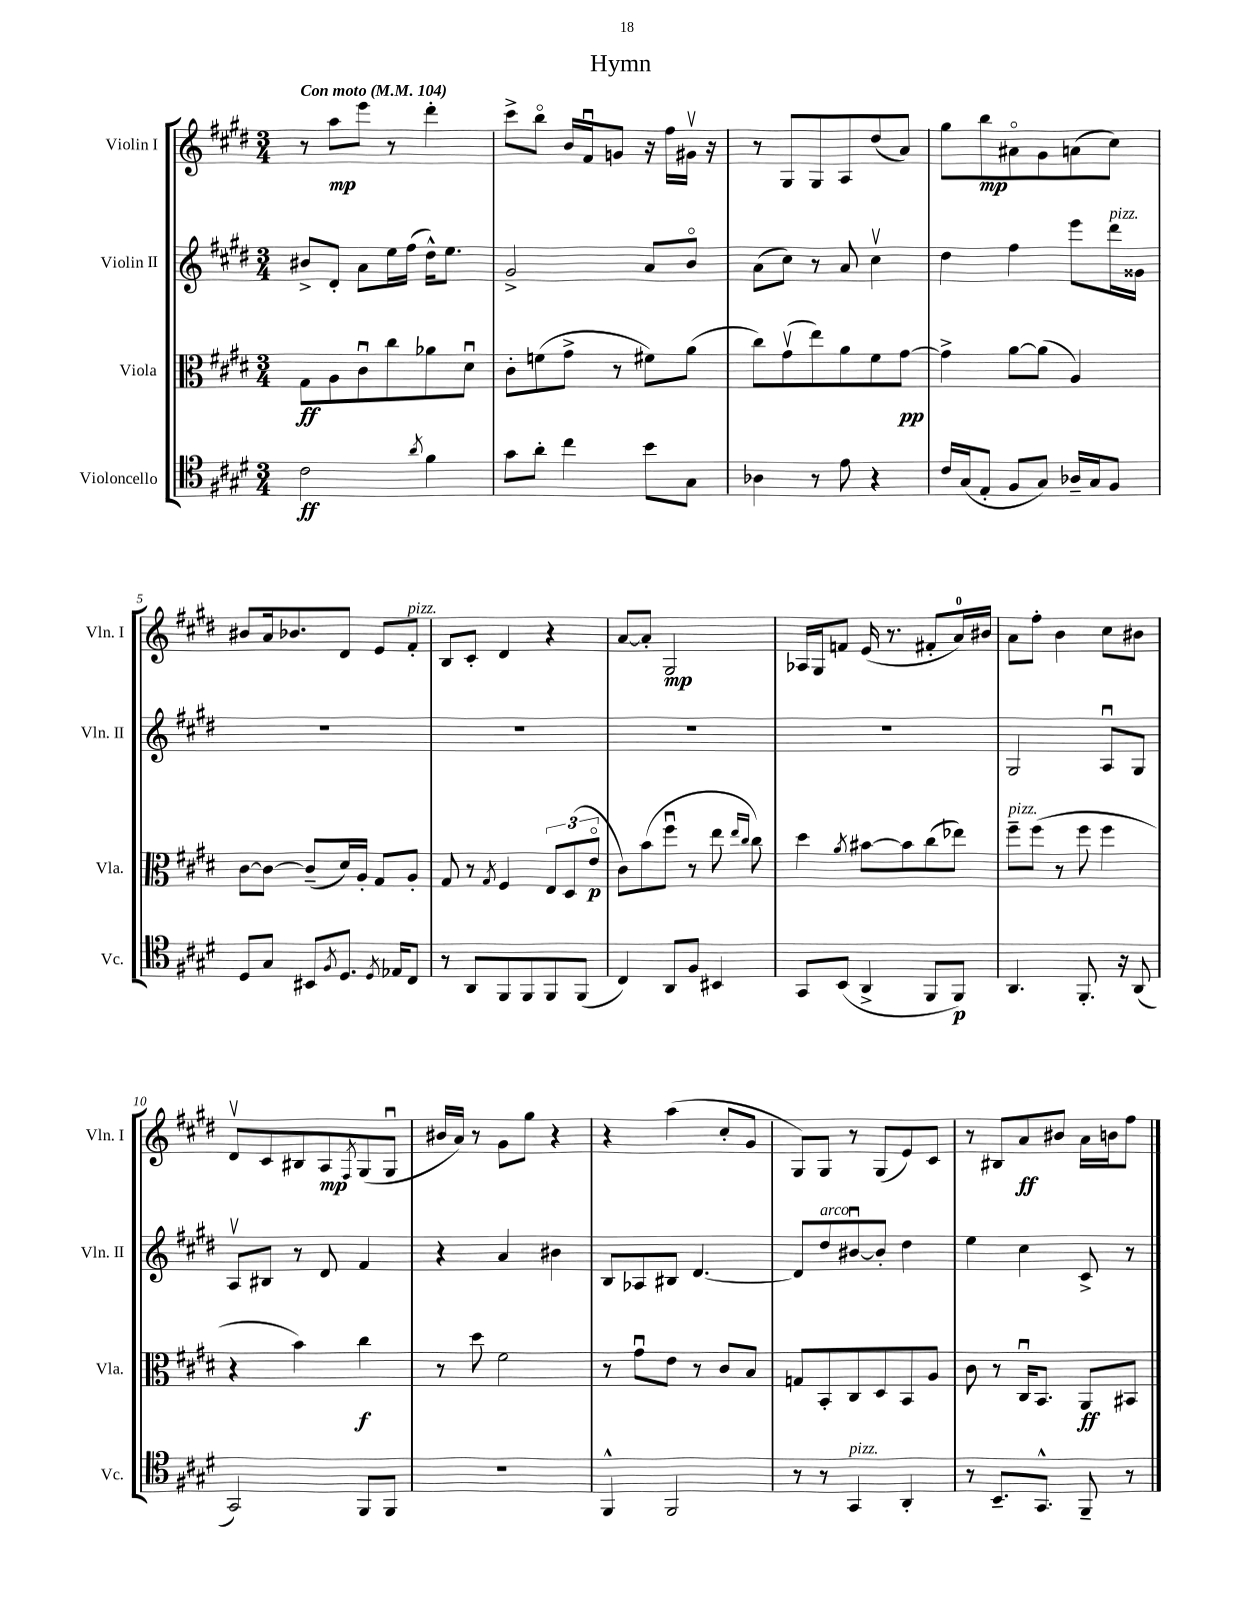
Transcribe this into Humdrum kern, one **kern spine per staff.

**kern	**dynam	**kern	**dynam	**kern	**kern	**dynam
*part4	*part4	*part3	*part3	*part2	*part1	*part1
*staff4	*staff4	*staff3	*staff3	*staff2	*staff1	*staff1
*I"Violoncello	*	*I"Viola	*	*I"Violin II	*I"Violin I	*
*I'Vc.	*	*I'Vla.	*	*I'Vln. II	*I'Vln. I	*
*clefC4	*	*clefC3	*	*clefG2	*clefG2	*
*k[f#c#g#d#]	*	*k[f#c#g#d#]	*	*k[f#c#g#d#]	*k[f#c#g#d#]	*
*M3/4	*	*M3/4	*	*M3/4	*M3/4	*
*MM104	*	*MM104	*	*MM104	*MM104	*
=1	=1	=1	=1	=1	=1	=1
!	!	!	!	!	!LO:TX:a:B:t=Con moto	!
2c#\	ff	8G#\L	ff	8b#X^/L	8r	.
.	.	8A\	.	8d#'/J	8aa\L	mp
.	.	8c#u\	.	8a\L	8eee\J	.
.	.	8cc#\	.	16ee\L	8r	.
.	.	.	.	(16ff#\JJ	.	.
8qa/	.	.	.	.	.	.
4f#\	.	8a-X\	.	16dd#^^\KL)	4ddd#'\	.
.	.	.	.	8.ee\J	.	.
.	.	8d#u\J	.	.	.	.
=2	=2	=2	=2	=2	=2	=2
8g#\L	.	8c#'\L	.	2g#^/	8ccc#^\L	.
8a'\J	.	(8fn\	.	.	8bb\J	.
4cc#\	.	8g#^\J	.	.	16b/LL	.
.	.	.	.	.	16f#u/J	.
.	.	8r	.	.	8gn/J	.
8b\L	.	8f#X\L)	.	8a/L	16r	.
.	.	.	.	.	16ff#\LL	.
8G#\J	.	(8a\J	.	8b/J	16g#Xv\JJ	.
.	.	.	.	.	16r	.
=3	=3	=3	=3	=3	=3	=3
4A-X\	.	8cc#\L)	.	(8a\L	8r	.
.	.	(8g#v\	.	8cc#\J)	8G#/L	.
8r	.	8ee\)	.	8r	8G#/	.
8e\	.	8a\	.	8a/	8A/	.
4r	.	8f#\	.	4cc#v\	(8dd#/	.
.	.	[8g#\J	pp	.	8a/J)	.
=4	=4	=4	=4	=4	=4	=4
16c#/LL	.	4g#^\]	.	4dd#\	8gg#\L	.
(16G#/J	.	.	.	.	.	.
8E'/J	.	.	.	.	8bb\	mp
8F#/L	.	[8a\L	.	4ff#\	8a#X\	.
8G#/J)	.	(8a\J]	.	.	8g#\	.
16A-X~/LL	.	4A/)	.	8eee\L	(8an\	.
16G#/J	.	.	.	.	.	.
!	!	!	!	!LO:TX:a:i:t=pizz.	!	!
8F#/J	.	.	.	16ddd#\L	8cc#\J)	.
.	.	.	.	16g##X\JJ	.	.
!!LO:LB:g=z
=5	=5	=5	=5	=5	=5	=5
8D#/L	.	[8c#\L	.	2.r	8b#X/L	.
8G#/J	.	8c#\J_	.	.	16a/k	.
.	.	.	.	.	8.b-X/	.
8BB#X/L	.	(8c#~/L]	.	.	.	.
8qF#/	.	.	.	.	.	.
8.D#/J	.	16d#/L)	.	.	8d#/J	.
.	.	16A'/JJ	.	.	.	.
.	.	8G#/L	.	.	8e/L	.
8qD#/	.	.	.	.	.	.
16E-X/KL	.	.	.	.	.	.
!	!	!	!	!	!LO:TX:a:i:t=pizz.	!
8C#/J	.	8A'/J	.	.	8f#'/J	.
=6	=6	=6	=6	=6	=6	=6
8r	.	8G#/	.	2.r	8B/L	.
8AA/L	.	8r	.	.	8c#'/J	.
.	.	8qG#/	.	.	.	.
8FF#/	.	4F#/	.	.	4d#/	.
8FF#/	.	.	.	.	.	.
8FF#/	.	12E/L	.	.	4r	.
.	.	(12D#/	.	.	.	.
(8FF#/J	.	.	.	.	.	.
.	.	12e/J	p	.	.	.
=7	=7	=7	=7	=7	=7	=7
4C#/)	.	8c#\L)	.	2.r	[8a/L	.
.	.	(8b\	.	.	8a'/J]	.
8AA/L	.	8ff#u\J	.	.	2G#/	mp
8F#/J	.	8r	.	.	.	.
4BB#X/	.	8ee\	.	.	.	.
.	.	16qqee/LL	.	.	.	.
.	.	16qqcc#/JJ	.	.	.	.
.	.	8cc#\)	.	.	.	.
=8	=8	=8	=8	=8	=8	=8
8GG#/L	.	4dd#\	.	2.r	16A-X/LL	.
.	.	.	.	.	16G#/J	.
(8BB/J	.	.	.	.	8fn/J	.
.	.	8qa/	.	.	.	.
4AA^/	.	[8b#X\L	.	.	(16e/	.
.	.	.	.	.	8.r	.
.	.	8b#\]	.	.	.	.
8FF#/L	.	(8cc#\	.	.	8f#X'/L	.
8FF#/J)	p	8ee-X\J)	.	.	16a/L)	.
.	.	.	.	.	16b#X/JJ	.
=9	=9	=9	=9	=9	=9	=9
!	!	!LO:TX:a:i:t=pizz.	!	!	!	!
4.AA/	.	8ff#~\L	.	2G#/	8a\L	.
.	.	(8ff#\J	.	.	8ff#'\J	.
.	.	8r	.	.	4b\	.
8.FF#'/	.	8ff#\	.	.	.	.
.	.	4ff#\	.	8Au/L	8cc#\L	.
16r	.	.	.	.	.	.
(8AA/	.	.	.	8G#/J	8b#X\J	.
!!LO:LB:g=z
=10	=10	=10	=10	=10	=10	=10
2GG#/)	.	4r	.	8Av/L	8d#v/L	.
.	.	.	.	8B#X/J	8c#/	.
.	.	4b\)	.	8r	8B#X/	.
.	.	.	.	8d#/	8A/	mp
.	.	.	.	.	8qF#/	.
8FF#/L	.	4cc#\	f	4f#/	(8G#/	.
8FF#/J	.	.	.	.	8G#u/J	.
=11	=11	=11	=11	=11	=11	=11
2.r	.	8r	.	4r	16b#X/LL	.
.	.	.	.	.	16a/JJ)	.
.	.	8dd#\	.	.	8r	.
.	.	2f#\	.	4a/	8g#\L	.
.	.	.	.	.	8gg#\J	.
.	.	.	.	4b#X\	4r	.
=12	=12	=12	=12	=12	=12	=12
4FF#^^/	.	8r	.	8B/L	4r	.
.	.	8g#u\L	.	8A-X/	.	.
2FF#/	.	8e\J	.	8B#X/J	(4aa\	.
.	.	8r	.	[4.d#/	.	.
.	.	8c#/L	.	.	8cc#'/L	.
.	.	8B/J	.	.	8g#/J	.
=13	=13	=13	=13	=13	=13	=13
8r	.	8Gn/L	.	8d#/L]	8G#/L)	.
!	!	!	!	!LO:TX:a:i:t=arco	!	!
8r	.	8BB'/	.	8dd#/	8G#/J	.
!LO:TX:a:i:t=pizz.	!	!	!	!	!	!
4GG#/	.	8C#/	.	[8b#Xu/	8r	.
.	.	8D#/	.	8b#'/J]	(8G#/L	.
4AA'/	.	8BB/	.	4dd#\	8e/)	.
.	.	8A/J	.	.	8c#/J	.
=14	=14	=14	=14	=14	=14	=14
8r	.	8c#\	.	4ee\	8r	.
8.BB~/L	.	8r	.	.	8B#X/L	.
.	.	16C#u/KL	.	4cc#\	8a/	ff
8.GG#^^/J	.	8.BB/J	.	.	.	.
.	.	.	.	.	8b#X/J	.
8FF#~/	.	8AA/L	ff	8c#^/	16a\LL	.
.	.	.	.	.	16bn\J	.
8r	.	8BB#X/J	.	8r	8ff#\J	.
==	==	==	==	==	==	==
*-	*-	*-	*-	*-	*-	*-
